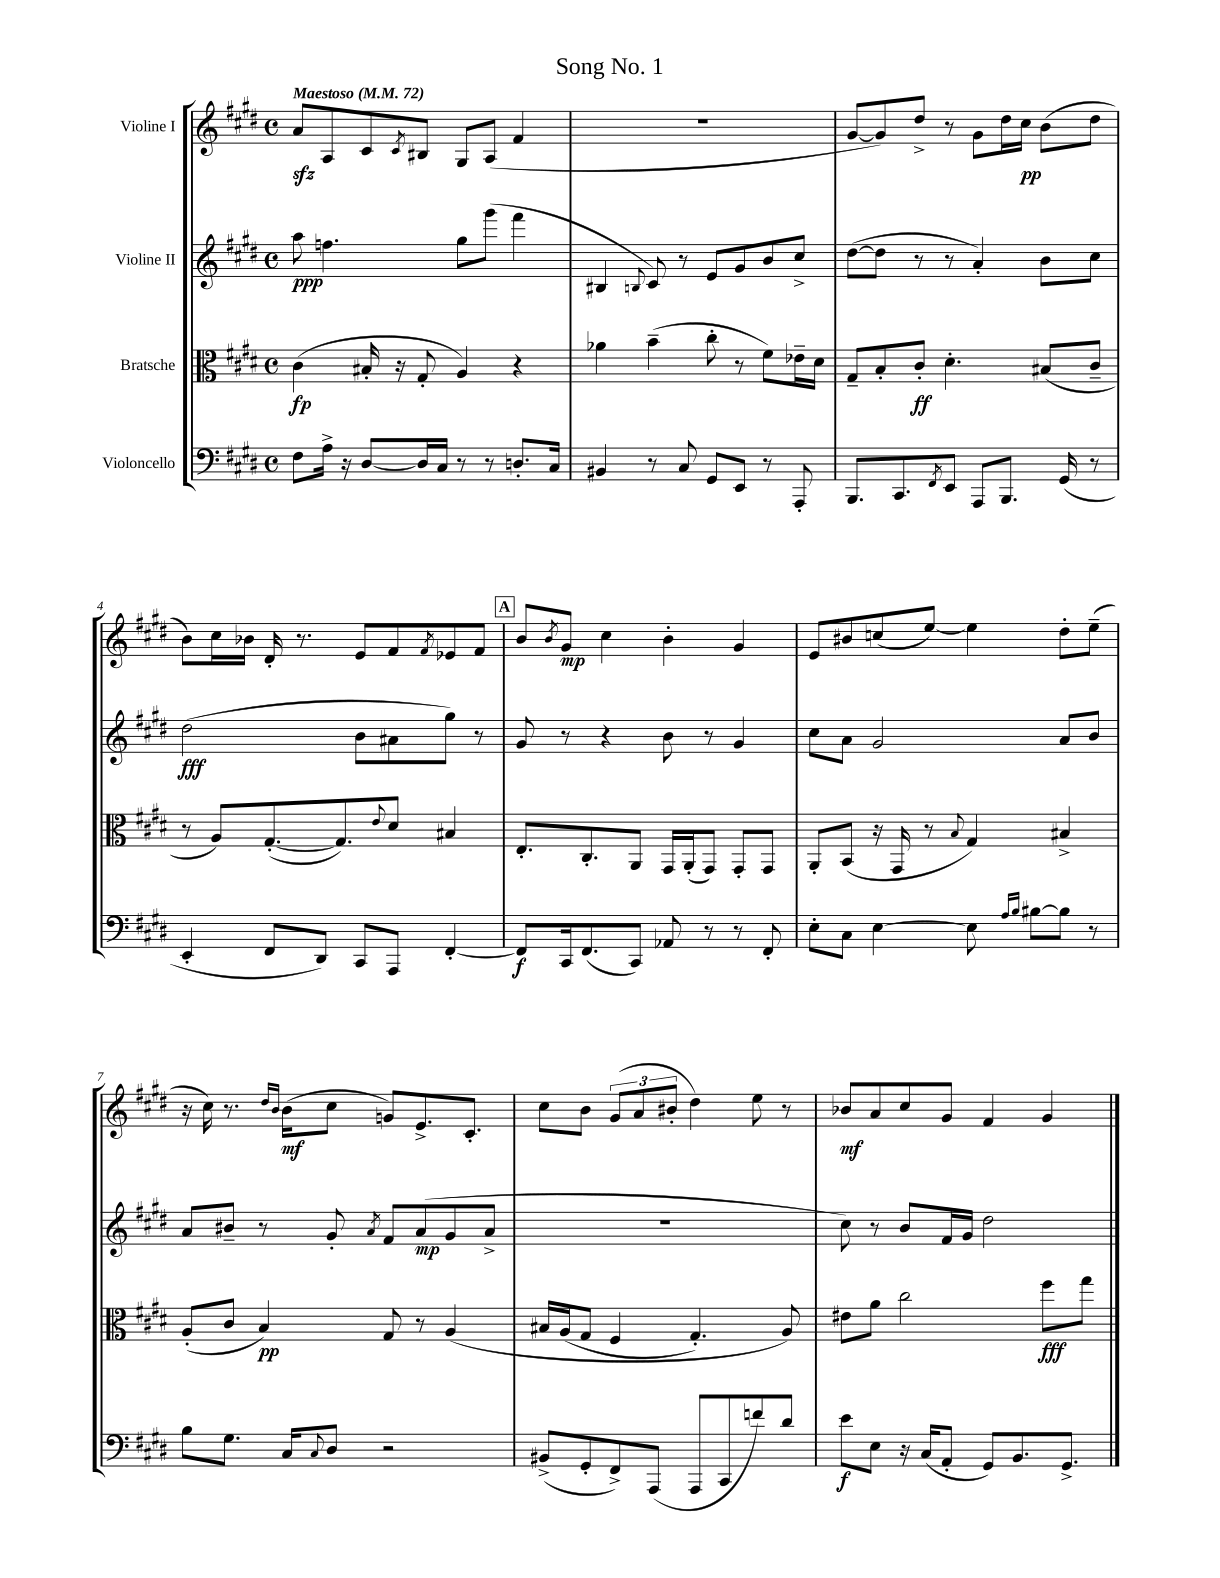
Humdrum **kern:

**kern	**kern	**kern	**kern
*staff4	*staff3	*staff2	*staff1
*clefF4	*clefC3	*clefG2	*clefG2
*k[f#c#g#d#]	*k[f#c#g#d#]	*k[f#c#g#d#]	*k[f#c#g#d#]
*M4/4	*M4/4	*M4/4	*M4/4
*met(c)	*met(c)	*met(c)	*met(c)
*MM72	*MM72	*MM72	*MM72
8F#	(4c#	8aa	8a
16A^	.	4.ff	8A
16r	.	.	.
[8D#	16B#'	.	8c#
.	16r	.	.
.	.	.	8qc#
16D#]	8G#'	.	8B#
16C#	.	.	.
8r	4A)	8gg#	8G#
8r	.	(8ggg#	(8A
8.D'	4r	4fff#	4f#
16C#	.	.	.
=	=	=	=
4BB#	4a-	4B#	1r
.	.	8qqB	.
8r	(4b~	8c#)	.
8C#	.	8r	.
8GG#	8cc#'	8e	.
8EE	8r	8g#	.
8r	8f#)	8b	.
8AAA'	16e-~	8cc#^	.
.	16d#	.	.
=	=	=	=
8.BBB	8G#~	([8dd#	[8g#
.	8B'	8dd#]	8g#])
8.CC#	.	.	.
.	8c#'	8r	8dd#^
8qFF#	.	.	.
8EE	4.d#'	8r	8r
8AAA	.	4a')	8g#
8.BBB	.	.	16dd#
.	.	.	16cc#
.	(8B#	8b	(8b
(16GG#	.	.	.
8r	8c#~	8cc#	8dd#
=	=	=	=
4EE'	8r	(2dd#	8b)
.	8A)	.	16cc#
.	.	.	16b-
8FF#	([8.G#'	.	16d#'
.	.	.	8.r
8DD#)	.	.	.
.	8.G#])	.	.
8CC#	.	8b	8e
.	8qqe	.	.
8AAA	8d#	8a#	8f#
.	.	.	8qf#
[4FF#'	4B#	8gg#)	8e-
.	.	8r	8f#
=	=	=	=
8FF#]	8.E'	8g#	8b
.	.	.	8qb
16CC#	.	8r	8g#
(8.FF#	8.C#'	.	.
.	.	4r	4cc#
8CC#)	8AA	.	.
8AA-	16GG#	8b	4b'
.	(16AA'	.	.
8r	8GG#)	8r	.
8r	8GG#'	4g#	4g#
8FF#'	8GG#	.	.
=	=	=	=
8E'	8AA'	8cc#	8e
8C#	(8BB	8a	8b#
[4E	16r	2g#	(8cc
.	16GG#	.	.
.	8r	.	[8ee)
.	8qqB	.	.
8E]	4G#)	.	4ee]
16qqA	.	.	.
16qqB	.	.	.
[8B#	.	.	.
8B#]	4B#^	8a	8dd#'
8r	.	8b	(8ee~
=	=	=	=
8B	(8A'	8a	16r
.	.	.	16cc#)
8.G#	8c#	8b#~	8.r
.	4B)	8r	.
.	.	.	16qqdd#
.	.	.	16qqb
16C#	.	.	(16b
8qqC#	.	.	.
8D#	.	8g#'	8cc#
.	.	8qa	.
2r	8G#	8f#	8g)
.	8r	(8a	8.e^
.	&(4A	8g#	.
.	.	.	8.c#'
.	.	8a^	.
=	=	=	=
(8BB#^	16B#	1r	8cc#
.	(16A	.	.
8GG#'	8G#	.	8b
8FF#^)	4F#	.	(12g#
.	.	.	12a
(8AAA	.	.	.
.	.	.	12b#'
8AAA	4.G#')	.	4dd#)
8CC#	.	.	.
8f)	.	.	8ee
8d#	8A&)	.	8r
=	=	=	=
8e	8e#	8cc#)	8b-
8E	8a	8r	8a
16r	2cc#	8b	8cc#
(16C#	.	.	.
8AA'	.	16f#	8g#
.	.	16g#	.
8GG#)	.	2dd#	4f#
8.BB	.	.	.
.	8ff#	.	4g#
8.GG#^	.	.	.
.	8gg#	.	.
==	==	==	==
*-	*-	*-	*-
